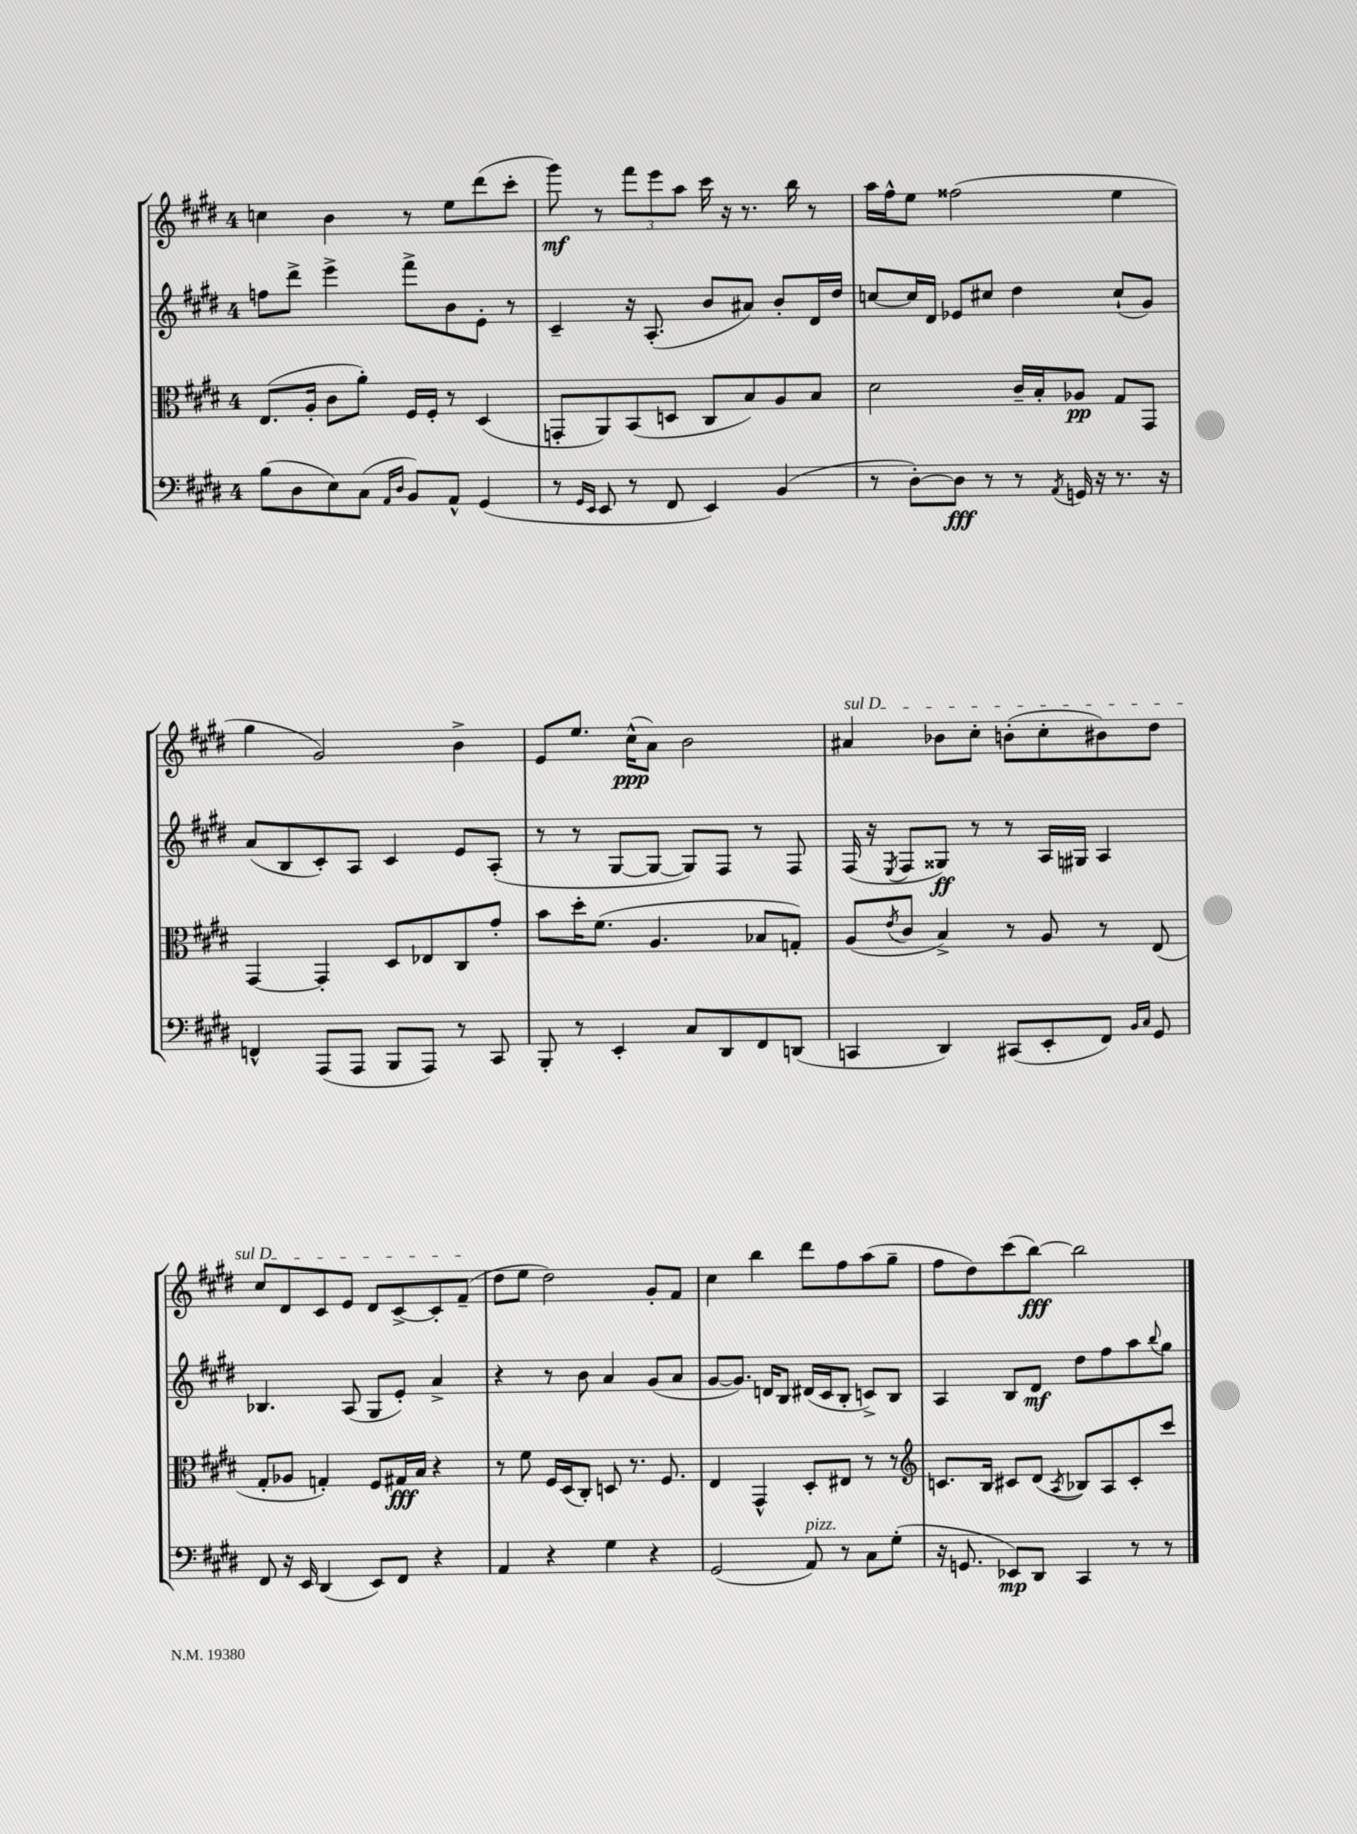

**kern	**kern	**kern	**kern
*staff4	*staff3	*staff2	*staff1
*clefF4	*clefC3	*clefG2	*clefG2
*k[f#c#g#d#]	*k[f#c#g#d#]	*k[f#c#g#d#]	*k[f#c#g#d#]
*M4/4	*M4/4	*M4/4	*M4/4
(8B	(8.E	8ff	4cc
8D#	.	8ddd#^	.
.	16A'	.	.
8E)	8c#	4eee^	4b
(8C#	8a')	.	.
16qqAA	.	.	.
16qqD#	.	.	.
8BB)	16F#	8fff#^	8r
.	16F#'	.	.
8AA^^	8r	8b	8ee
(4GG#	(4D#	8e'	(8ddd#
.	.	8r	8ccc#'
=	=	=	=
8r	8GG'	4c#~	8ggg#)
16qqGG#	.	.	.
16qqEE	.	.	.
8EE	8AA)	.	8r
8r	(8BB	16r	12fff#
.	.	(8.A'	.
.	.	.	12eee
8FF#	8D	.	.
.	.	.	12aa
4EE)	8C#	8b	16ccc#
.	.	.	16r
.	8B)	8a#)	8.r
(4BB	8A	8b'	.
.	.	.	16bb
.	8B	16d#	8r
.	.	16dd#	.
=	=	=	=
8r	2d#	[8cc	16aa
.	.	.	16ff#^^
[8D#')	.	16cc]	8ee
.	.	16d#	.
8D#]	.	8e-	(2ff##
8r	.	8cc#	.
8r	16c#~	4dd#	.
.	16B'	.	.
8qAA	.	.	.
16GG	8A-	.	.
16r	.	.	.
8.r	8G#	(8cc#`	4ee
.	8GG#	8g#)	.
16r	.	.	.
=	=	=	=
4FF^^	[4GG#	(8a	4gg#
.	.	8B	.
(8AAA	4GG#']	8c#')	2g#)
8AAA	.	8A	.
8BBB	8D#	4c#	.
8AAA)	8E-	.	.
8r	8C#	8e	4b^
8CC#	8g#'	(8A'	.
=	=	=	=
8BBB'	8b	8r	8e
8r	16dd#'	8r	8.ee
.	(8.f#	.	.
4EE'	.	[8G#	.
.	.	.	(16cc#^^
.	4.A	8G#_	8a)
8C#	.	8G#])	2b
8DD#	.	8F#	.
8FF#	8B-	8r	.
(8DD	8G')	8F#	.
=	=	=	=
4CC	(8A	(16F#	4a#
.	.	16r	.
.	8qe	8qE	.
.	8c#	8F#	.
4DD#)	4B^)	8G##)	8b-
.	.	8r	8cc#'
(8CC#	8r	8r	(8b'
8EE'	8A	16A	8cc#'
.	.	16G#	.
8FF#)	8r	4A	8b#)
16qqBB	.	.	.
16qqC#	.	.	.
8GG#	(8E	.	8dd#
=	=	=	=
8FF#	8G#'	4.B-	8cc#
16r	8A-	.	8d#
16EE	.	.	.
(4DD#	4G')	.	8c#
.	.	(8A	8e
8EE)	8F#	8G#	8d#
8FF#	16G#	8e')	[8c#^
.	16B	.	.
4r	4r	4a^	8c#']
.	.	.	(8f#~
=	=	=	=
4AA	8r	4r	8dd#
.	8f#	.	8ee
4r	16F#	8r	2dd#)
.	(16D#	.	.
.	8C#')	8b	.
4G#	8D	4a	.
.	8.r	.	.
4r	.	(8g#	8g#'
.	8.F#	.	.
.	.	8a	8f#
=	=	=	=
(2GG#	4E	[8g#	4cc#
.	.	8.g#])	.
.	4GG#^^	.	4bb
.	.	16d	.
.	.	8B	.
8AA)	8D#'	(16d#	8ddd#
.	.	16c#	.
8r	8E#	8B'	8ff#
8C#	8r	8c^)	(8aa
(8G#'	8r	8B	8gg#~
=	=	=	=
*	*clefG2	*	*
16r	8.c	4A	8ff#
8.GG	.	.	.
.	.	.	8dd#)
.	16B	.	.
8EE-)	8c#	8B	(8ccc#
8DD#	(8d#	8d#	[8bb)
.	8qA	.	.
4CC#	8B-)	8dd#	2bb]
.	8A	8ff#	.
8r	8c#'	8aa	.
.	.	8qqbb	.
8r	8ccc#	8gg#	.
==	==	==	==
*-	*-	*-	*-
